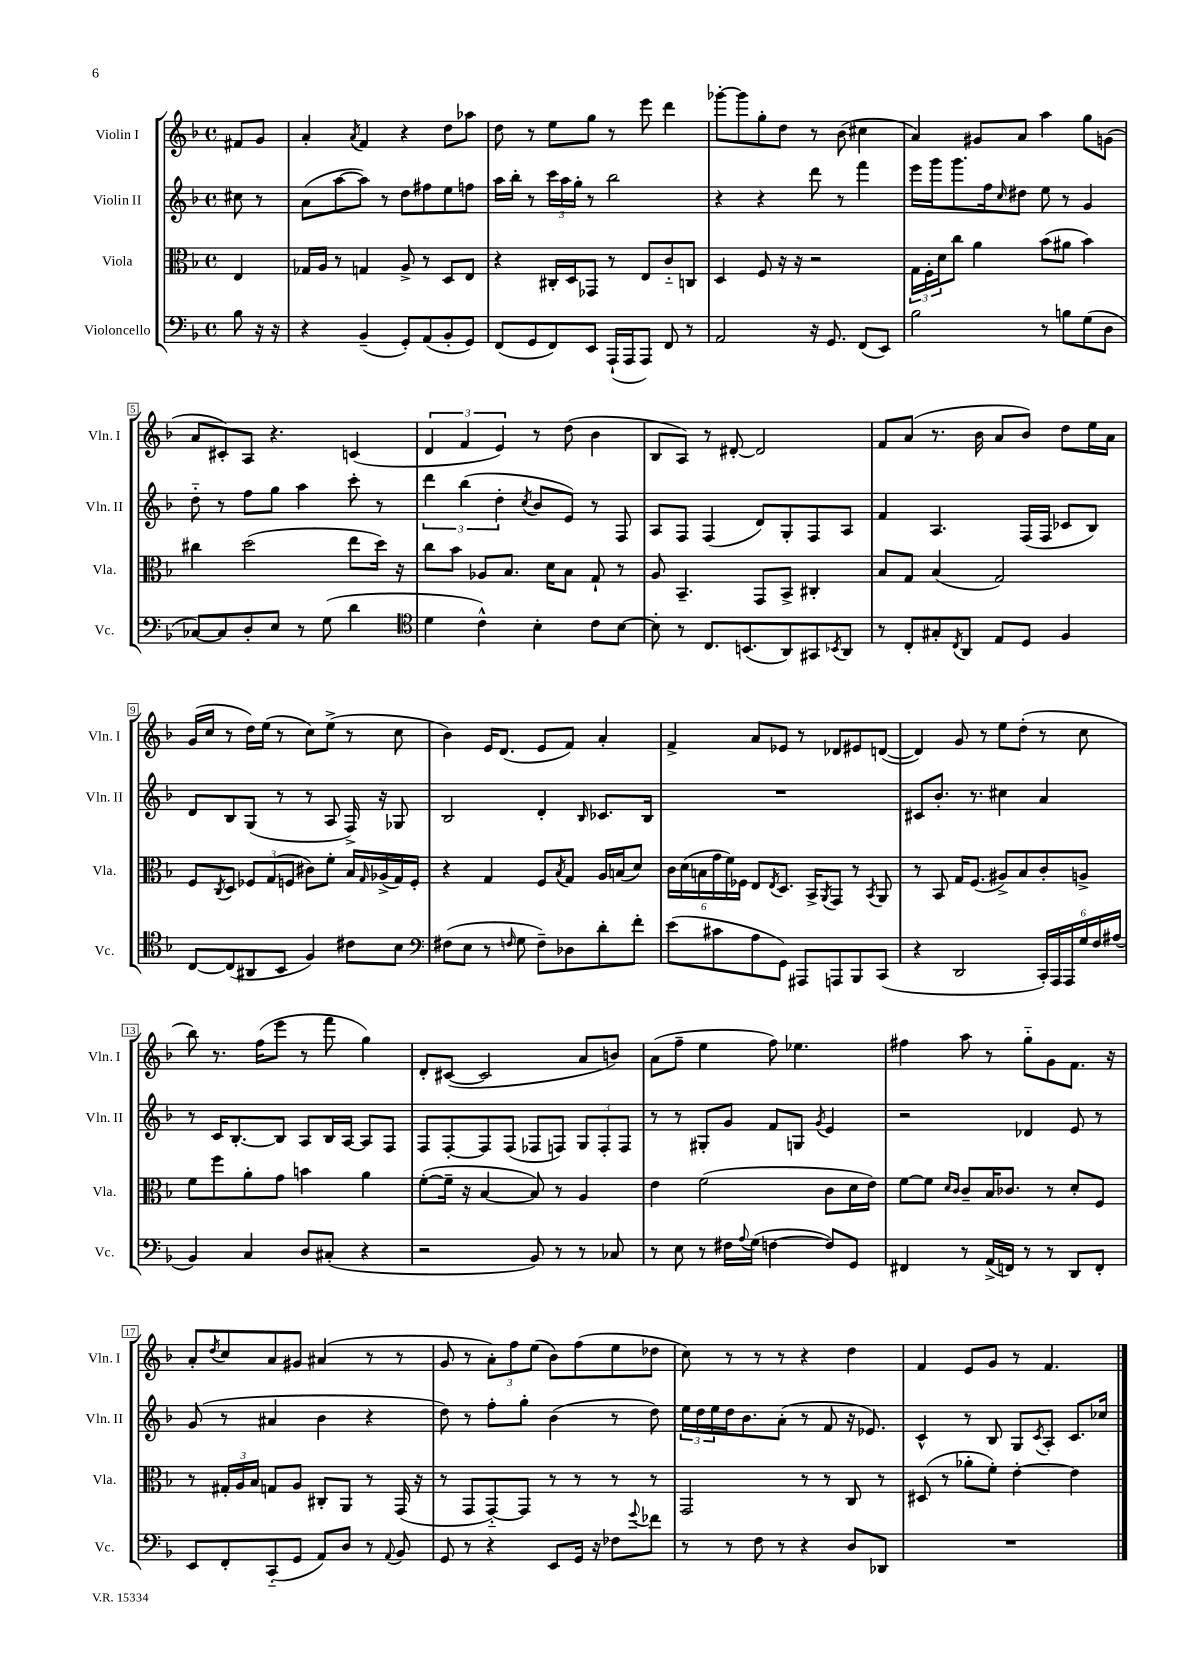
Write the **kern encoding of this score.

**kern	**kern	**kern	**kern
*part4	*part3	*part2	*part1
*staff4	*staff3	*staff2	*staff1
*I"Violoncello	*I"Viola	*I"Violin II	*I"Violin I
*I'Vc.	*I'Vla.	*I'Vln. II	*I'Vln. I
*clefF4	*clefC3	*clefG2	*clefG2
*k[b-]	*k[b-]	*k[b-]	*k[b-]
*M4/4	*M4/4	*M4/4	*M4/4
*met(c)	*met(c)	*met(c)	*met(c)
=	=	=	=
8B-\	4E/	8cc#X\	8f#X/L
16r	.	8r	8g/J
16r	.	.	.
=1	=1	=1	=1
4r	16G-X/LL	(8a\L	4a'/
.	16A/JJ	.	.
.	8r	[8aa\	.
.	.	.	8qa/
(4BB-~/	4Gn/	8aa\J])	4f/
.	.	8r	.
8GG'/L)	8A^/	8dd\L	4r
(8AA/	8r	8ff#X\	.
8BB-'/	8D/L	8ee\	8dd\L
8GG/J)	8E/J	8ffn\J	8aa-X\J
=2	=2	=2	=2
(8FF/L	4r	16aa\LL	8dd\
.	.	16bb-'\JJ	.
8GG/	.	8r	8r
8FF/)	16C#X'/LL	24ccc\LL	8ee\L
.	.	24aa\	.
.	16D/J	.	.
.	.	24gg'\JJ	.
8EE/J	8GG-X/J	8r	8gg\J
(16AAA`/LL	8r	2bb-\	8r
16AAA/J	.	.	.
8AAA/J)	8E/L	.	8eee\
8FF/	8c/	.	4ddd\
8r	8Cn/J	.	.
=3	=3	=3	=3
2AA/	4D/	4r	[8ggg-X'\L
.	.	.	8ggg-\]
.	8F/	4r	8gg'\
.	16r	.	8dd\J
.	16r	.	.
16r	2r	8ddd\	8r
8.GG/	.	.	.
.	.	8r	(8b-\
(8FF/L	.	4fff\	4cc#X\
8EE/J)	.	.	.
=4	=4	=4	=4
2B-\	24G\LL	16eee\LL	4a/)
.	24F'\	.	.
.	.	16ggg\J	.
.	24d\J	.	.
.	8cc\J	8.ggg\	.
.	4a\	.	8g#X/L
.	.	16ff\k	.
.	.	16qqcc/	.
.	.	8dd#X\J	8a/J
8r	(8b-\L	8ee\	4aa\
8Bn\L	8a#X\J	8r	.
(8G\	4b-\)	4g/	8gg\L
8D\J	.	.	(8gn\J
!!LO:LB:g=z
=5	=5	=5	=5
[8C-X/L)	4cc#X\	8dd\	8a/L
8C-/]	.	8r	8c#X'/)
8D'/	(2dd\	8ff\L	8A/J
8E/J	.	8gg\J	4.r
8r	.	4aa\	.
(8G\	.	.	.
4d\	8ee\L	8ccc'\	(4cn/
.	16dd\Jk)	8r	.
.	16r	.	.
=6	=6	=6	=6
*clefC4	*	*	*
4d\	8cc\L	6ddd\	6d/
.	8b-\J	.	.
.	.	(6bb-\	6f/
4c^^\)	8A-X/L	.	.
.	.	6dd'\	6e/)
.	8.B-/J	.	.
.	.	8qcc/	.
4B-'\	.	8b-/L	8r
.	16d\KL	.	.
.	8B-\J	8e/J)	(8dd\
8c\L	8G`/	8r	4b-\
[8B-\J	8r	8F/	.
=7	=7	=7	=7
8B-'\]	8A/	8A/L	8B-/L
8r	4.BB-~/	8F/J	8A/J)
8.C/L	.	(4F/	8r
.	.	.	[8d#X'/
(8.BBn/	.	.	.
.	8GG/L	8d/L)	2d#/]
8AA/)	8BB-^/J	8G'/	.
8GG#X/	4C#X'/	8F/	.
8qBB-X/	.	.	.
8AA/J	.	8A/J	.
=8	=8	=8	=8
8r	8B-/L	4f/	8f/L
8C'/L	8G/J	.	(8a/J
8G#X'/	(4B-/	4.A/	8.r
8qC/	.	.	.
8AA/J	.	.	.
.	.	.	16b-\
8E/L	2G/)	.	8a/L
8D/J	.	(16F/LL	8b-/J)
.	.	16F/JJ	.
4F/	.	8c-X/L	8dd\L
.	.	8B-/J)	16ee\L
.	.	.	16a\JJ
!!LO:LB:g=z
=9	=9	=9	=9
[8C/L	8F/L	8d/L	(16g/LL
.	.	.	16cc/JJ
.	8qC/	.	.
(8C/]	8D/J	8B-/	8r
8AA#X/	12F-X/L	(8G/J	16dd\LL)
.	.	.	(16ee\JJ
.	(12G/	.	.
8BB-/J	.	8r	8r
.	12Fn/J	.	.
4F/)	8c#X\L)	8r	8cc\L)
.	8f'\J	8A/	(8ee^\J
8c#X\L	16B-/LL	16F^/)	8r
.	16qqG/	.	.
.	(16A-X^/	16r	.
8B-\J	16G/)	8G-X/	8cc\
.	16F'/JJ	.	.
=10	=10	=10	=10
*clefF4	*	*	*
(8F#X\L	4r	2B-/	4b-\)
8E\J	.	.	.
8r	4G/	.	16e/KL
.	.	.	(8.d/J
16qqFn/	.	.	.
8G\	.	.	.
8F~\L)	8F/L	4d'/	8e/L
.	8qB-/	.	.
8D-X\	8G/J	.	8f/J)
.	.	16qqB-/	.
8d'\	16A/LL	8.c-X/L	4a'/
.	(16Bn/J	.	.
8f'\J	8d/J)	.	.
.	.	16B-/Jk	.
=11	=11	=11	=11
(8e\L	24c\LL	1r	4f^/
.	(24d\	.	.
.	24Bn\	.	.
8c#X\	24g\	.	.
.	24f\)	.	.
.	24F-X\JJ	.	.
8A\	8E/L	.	8a/L
.	8qE/	.	.
8GG\J)	8.D/J	.	8e-X/J
8AAA#X/L	.	.	8r
.	16BB-^/KL	.	.
.	8qAA/	.	.
8AAAn/	8GG/J	.	8d-X/L
8BBB-/	8r	.	8e#X/
.	8qBB-/	.	.
(8CC/J	8AA/	.	([8dn/J
=12	=12	=12	=12
4r	8r	8c#X/L	4d/])
.	8BB-/	8.b-'/J	.
2DD/	16G/KL	.	8g/
.	(8.F/J	8.r	.
.	.	.	8r
.	8A#X^/L)	4cc#X\	8ee\L
.	8B-/	.	(8dd'\J
24CC'/LL)	8c'/	4a/	8r
24AAA/	.	.	.
24AAA/	.	.	.
24G/	8An^/J	.	8cc\
24F/	.	.	.
(24A#X/JJ	.	.	.
!!LO:LB:g=z
=13	=13	=13	=13
4BB-/)	8f\L	8r	8bb-\)
.	8ff\	16c/KL	8.r
.	.	[8.B-'/	.
4C/	8a'\	.	.
.	.	.	(16ff\KL
.	8g\J	8B-/J]	8eee\J
8D/L	4bn\	8A/L	8r
(8C#X'/J	.	16B-/L	8fff\
.	.	[16A/JJ	.
4r	4a\	8A/L]	4gg\)
.	.	8F/J	.
=14	=14	=14	=14
2r	([8f'\L	8F/L	8d'/L
.	16f~\Jk]	[8F'/	([8c#X/J
.	16r	.	.
.	[4B-/	8F/]	2c#/]
.	.	(8F/J	.
8BB-/)	8B-/])	8F-X/L	.
8r	8r	8Fn/J)	.
8r	4A/	12G/L	8a/L
.	.	12F'/	.
8C-X/	.	.	8bn/J)
.	.	12F/J	.
=15	=15	=15	=15
8r	4e\	8r	(8a\L
8E\	.	8r	8ff~\J
8r	(2f\	8G#X'/L	4ee\
16F#X\LL	.	8g/J	.
8qqA/	.	.	.
(16G\JJ	.	.	.
[4Fn\	.	8f/L	8ff\)
.	.	8Gn/J	4.ee-X\
.	.	8qg/	.
8F/L])	8c\L	4e/	.
8GG/J	16d\L	.	.
.	16e\JJ)	.	.
=16	=16	=16	=16
4FF#X/	[8f\L	2r	4ff#X\
.	8f\J]	.	.
.	16qqd/LL	.	.
.	16qqc/JJ	.	.
8r	8c~/L	.	8aa\
(16AA^/LL	16B-/K	.	8r
16FFn/JJ)	8.c-X/J	.	.
8r	.	4d-X/	8gg\L
8r	8r	.	8g\
8DD/L	8d'/L	8e/	8.f\J
8FF'/J	8F/J	8r	.
.	.	.	16r
!!LO:LB:g=z
=17	=17	=17	=17
8EE/L	8r	(8g/	8a'/L
.	.	.	8qdd/
8FF'/	24G#X'/LL	8r	8cc/
.	24A/	.	.
.	24B-/JJ	.	.
(8CC/	8Gn/L	4a#X/	8a/
8GG/J	8A/J	.	8g#X/J
8AA/L)	8C#X'/L	4b-\	(4a#X/
8D/J	8AA/J	.	.
8r	8r	4r	8r
8qqAA/	.	.	.
8BB-/	(16GG/	.	8r
.	16r	.	.
=18	=18	=18	=18
8GG/	8r	8dd\)	8g/
8r	8GG/L	8r	8r
4r	[8GG/)	8ff'\L	12a'\L)
.	.	.	12ff\
.	8GG/J]	8gg'\J	.
.	.	.	(12ee\J
8EE/L	8r	(4b-\	8b-\L)
16GG/Jk	8r	.	(8ff\
16r	.	.	.
8F-X\L	8r	8r	8ee\
8qqg/	.	.	.
8f-X\J	8r	8dd\)	8dd-X\J
=19	=19	=19	=19
8r	2GG/	24ee\LL	8cc\)
.	.	24dd\	.
.	.	24ee\	.
8r	.	16dd\J	8r
.	.	8.b-\	.
8F\	.	.	8r
8r	.	(8a'\J	8r
4r	8r	8r	4r
.	8r	8f/	.
8D/L	8C/	16r	4dd\
.	.	8.e-X/)	.
8DD-X/J	8r	.	.
=20	=20	=20	=20
1r	(8D#X/	4c^^/	4f/
.	8r	.	.
.	8a-X'\L	8r	8e/L
.	8f'\J)	8B-/	8g/J
.	[4e'\	8G/L	8r
.	.	8qc/	.
.	.	8A'/J	4.f/
.	4e\]	8.c/L	.
.	.	16cc-X/Jk	.
==	==	==	==
*-	*-	*-	*-
